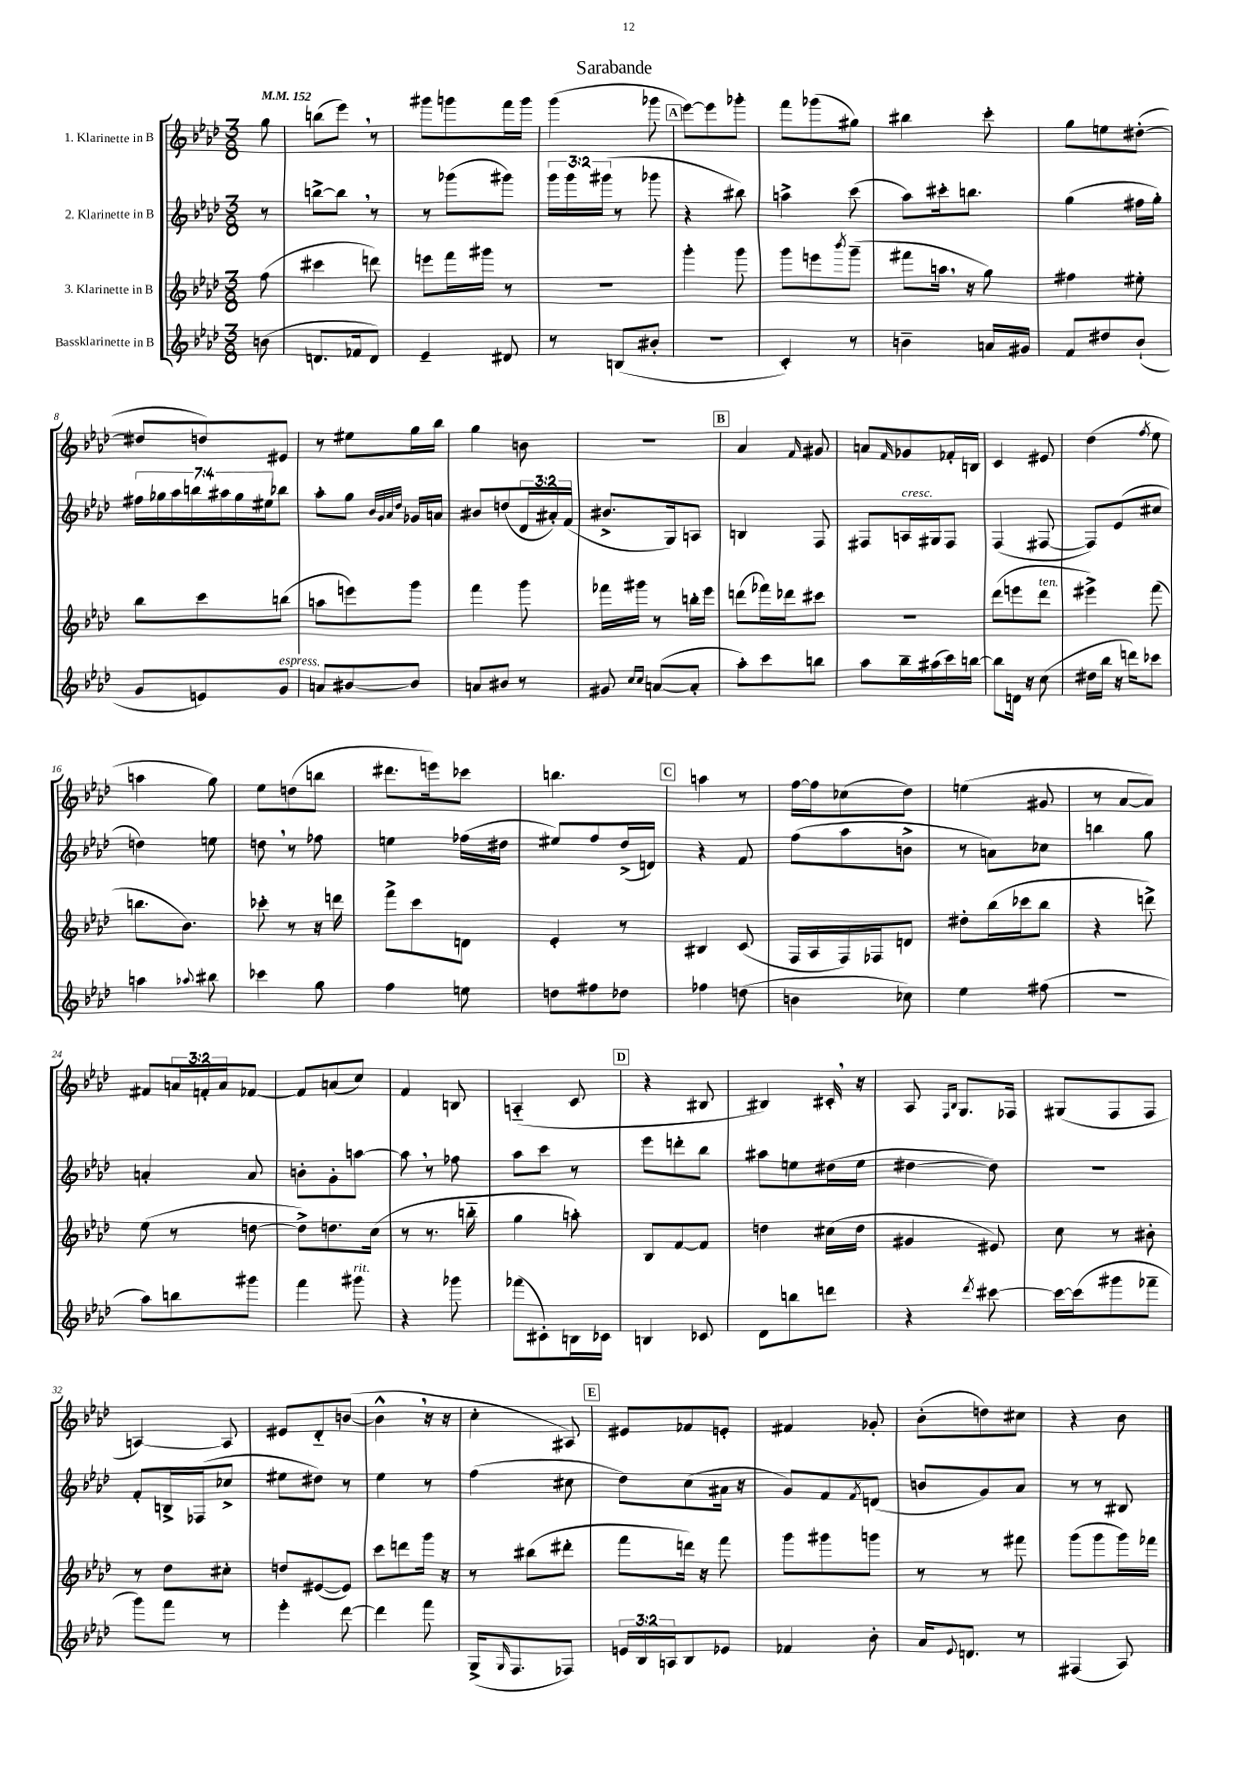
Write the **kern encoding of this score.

**kern	**kern	**kern	**kern
*part4	*part3	*part2	*part1
*staff4	*staff3	*staff2	*staff1
*I"Bassklarinette in B	*I"3. Klarinette in B	*I"2. Klarinette in B	*I"1. Klarinette in B
*clefG2	*clefG2	*clefG2	*clefG2
*k[b-e-a-d-]	*k[b-e-a-d-]	*k[b-e-a-d-]	*k[b-e-a-d-]
*M3/8	*M3/8	*M3/8	*M3/8
*MM152	*MM152	*MM152	*MM152
=	=	=	=
(8bn\	(8ff\	8r	8gg\
=1	=1	=1	=1
8.dn/L	4ccc#X\	[8bbn^\L	(8bbn\L
.	.	8bb,\J]	8eee-,\J)
16f-X/k	.	.	.
8d/J)	8dddn\)	8r	8r
=2	=2	=2	=2
4e-~/	8eeen\L	8r	8ggg#X\L
.	16fff\L	(8ggg-X\L	8gggn\
.	16ggg#X\JJ	.	.
8d#X/	8r	8ggg#X\J)	16fff\L
.	.	.	16ggg\JJ
=3	=3	=3	=3
8r	4.r	24ggg\LL	(4ggg\
.	.	24ggg\	.
.	.	(24ggg#X\JJ	.
(8Bn/L	.	8r	.
8b#X'/J	.	8ggg-X\	8ggg-X\
!!LO:REH:place=s1:t=A
=4	=4	=4	=4
4.r	4ggg'\	4r	[8eee-\L)
.	.	.	8eee-\]
.	8ggg\	8bb#X\)	8ggg-X'\J
=5	=5	=5	=5
4c'/)	8ggg\L	4aan^\	8fff\L
.	8eeen\	.	(8ggg-X\
.	8qbbb-/	.	.
8r	(8ggg~\J	(8ccc\	8gg#X\J)
=6	=6	=6	=6
4bn~\	8fff#X\L	8aa-\L)	4bb#X\
.	16aan,\Jk	16ccc#X'\k	.
.	16r	8.bbn\J	.
16an/LL	8gg\)	.	8ccc'\
16g#X/JJ	.	.	.
=7	=7	=7	=7
8f/L	4ff#X\	(4gg\	8gg\L
8dd#X/	.	.	8een\
(8b-`/J	8ee#X'\	16ff#X\LL	([8dd#X'\J
.	.	16gg'\JJ)	.
!!LO:LB:g=z
=8	=8	=8	=8
8g/L	8bb-\L	28ff#X\LL	8dd#X/L]
.	.	28gg-X\	.
.	.	28aa-\	.
.	.	28bbn\	.
8en/)	8ccc\	.	8ddn/)
.	.	28aa#X\	.
.	.	28gg-\	.
.	.	28ee#X\J	.
!LO:TX:a:i:t=espress.	!	!	!
8g/J	(8bbn\J	8bb-X\J	8e#X/J
=9	=9	=9	=9
8an/L	8aan\L	8aa-'\L	8r
[8b#X/	8eeen\)	8gg\J	8ee#X\L
.	.	32qqb-/LLL	.
.	.	32qqg/	.
.	.	32qqa-/	.
.	.	32qqdd-/JJJ	.
8b#/J]	8ggg\J	16g-X/LL	16gg\L
.	.	16an/JJ	16bb-\JJ
=10	=10	=10	=10
8an/L	4fff\	8b#X/L	4gg\
8b#X/J	.	(8ddn/	.
8r	8ggg\	24d-/L	8bn\
.	.	24a#X'/)	.
.	.	(24f/JJ	.
=11	=11	=11	=11
8g#X/	16fff-X\LL	8.b#X^/L	4.r
.	16ggg#X\JJ	.	.
16qqcc/LL	.	.	.
16qqcc/JJ	.	.	.
([8an/L	8r	.	.
.	.	16G/k)	.
8a'/J]	16bbn'\LL	8An/J	.
.	16eee-\JJ	.	.
!!LO:REH:place=s1:t=B
=12	=12	=12	=12
8aa-'\L)	(8dddn\L	4Bn/	4a-/
8ccc\	16fff-X\L)	.	.
.	16ddd-X\J	.	.
.	.	.	16qqf/
8bbn\J	8ccc#X\J	8F/	8g#X/
=13	=13	=13	=13
8aa-\L	4.r	8F#X/L	8an/L
.	.	.	16qqf/
!	!	!LO:TX:a:i:t=cresc.	!
16bb-~\L	.	16An/L	8g-X/
(16aa#X\	.	16G#X/J	.
16ccc\)	.	8F#/J	16f-X'/L
[16bbn\JJ	.	.	16Bn/JJ
=14	=14	=14	=14
8bb\L]	(8ddd-\L	(4F/	4c/
16dn\Jk	8eeen\	.	.
16r	.	.	.
!	!LO:TX:a:i:t=ten.	!	!
(8cc\	8ddd-\J	[8F#X/	8e#X/
=15	=15	=15	=15
16dd#X\LL	4eee#X^\)	8F#/L])	(4dd-\
16bb-\JJ	.	.	.
16r	.	(8e-/	.
16dddn\KL)	.	.	.
.	.	.	8qff/
8ccc-X\J	(8fff\	8cc#X/J	8ee-\
!!LO:LB:g=z
=16	=16	=16	=16
4aan\	8.bbn\L	4ddn\)	4aan\
.	8.b-\J)	.	.
8qqaa-X/	.	.	.
8bb#X\	.	8een\	8gg\)
=17	=17	=17	=17
4ccc-X\	8ccc-X'\	8ddn,\	8ee-\L
.	8r	8r	(8ddn\
8gg\	16r	8ff-X\	8bbn\J
.	16dddn\	.	.
=18	=18	=18	=18
4ff\	8fff^\L	4een\	8.ddd#X\L
.	8ccc\	.	.
.	.	.	16eeen\k)
8een\	8dn\J	(16ff-X\LL	8ccc-X\J
.	.	16dd#X\JJ	.
=19	=19	=19	=19
8ddn\L	4e-'/	8ee#X/L)	4.bbn\
8ff#X\	.	8ff/	.
8dd-X\J	8r	(16dd-^/L	.
.	.	16dn/JJ)	.
!!LO:REH:place=s1:t=C
=20	=20	=20	=20
4ff-X\	4B#X/	4r	4aan\
(8ddn\	(8c/	8f/	8r
=21	=21	=21	=21
4bn\	16F/LL	(8ff\L	[16ff\LL
.	16A-/	.	16ff\J]
.	16F/)	8aa-\	(8cc-X\
.	16F-X/J	.	.
8cc-X\)	8dn/J	8bn^\J	8dd-\J)
=22	=22	=22	=22
4ee-\	8dd#X'\L	8r	(4een\
.	(16bb-\L	8an\L)	.
.	16ccc-X\J	.	.
(8ff#X\	8bb-\J	8cc-X\J	8g#X/
=23	=23	=23	=23
4.r	4r	4bbn\	8r
.	.	.	[8a-/L
.	8dddn^\)	8gg\	8a-/J])
!!LO:LB:g=z
=24	=24	=24	=24
8aa-\L)	(8ee-\	4an'/	8f#X/L
8bbn\	8r	.	24an/L
.	.	.	24fn'/
.	.	.	24a/J
8ggg#X\J	[8ddn\	8a/	[8f-X/J
=25	=25	=25	=25
4fff\	8dd^\L])	8bn'\L	8f-/L]
.	8.ddn\	8g'\	(8an/
!LO:TX:a:i:t=rit.	!	!	!
8ggg#X\	.	[8aan\J	8cc/J)
.	(16cc\Jk	.	.
=26	=26	=26	=26
4r	8r	8aa,\]	4f/
.	8.r	8r	.
8ggg-X\	.	8ff-X\	8Bn/
.	16bbn\	.	.
=27	=27	=27	=27
(8fff-X\L	4gg\	8aa-\L	(4An/
8c#X'\)	.	8ccc\J	.
16Bn\L	8aan'\)	8r	8c/
16c-X\JJ	.	.	.
!!LO:REH:place=s1:t=D
=28	=28	=28	=28
4Bn/	8B-/L	8eee-\L	4r
.	[8f/	8dddn'\	.
8c-X/	8f/J]	8bb-\J	8B#X/
=29	=29	=29	=29
8d-\L	4ddn\	8aa#X\L	4B#X/)
8bbn\	.	8een\	.
8dddn\J	(16cc#X\LL	(16dd#X\L	16c#X',/
.	16dd\JJ	16ee\JJ	16r
=30	=30	=30	=30
4r	4g#X/	[4dd#X\	8A-/
.	.	.	16qqF/LL
.	.	.	16qqB-/JJ
.	.	.	8.G/L
8qddd-/	.	.	.
[8ccc#X\	8e#X/)	8dd#\])	.
.	.	.	16F-X/Jk
=31	=31	=31	=31
16ccc#\LL_	8cc\	4.r	(8G#X/L
(16ccc#\J]	.	.	.
8ggg#X\	8r	.	8F/
8fff-X~\J	8b#X'\	.	8F/J
!!LO:LB:g=z
=32	=32	=32	=32
8ggg\L)	8r	8f'/L	[4An/)
8fff\J	8dd-\L	16Bn^/L	.
.	.	(16F-X/J	.
8r	8cc#X'\J	8cc-X^/J	8A/]
=33	=33	=33	=33
4eee-'\	8ddn/L	8ee#X\L	8e#X/L
.	([8e#X/	8dd#X\J)	8d-/
[8ddd-\	8e#/J])	8r	([8bn/J
=34	=34	=34	=34
4ddd-\]	8ccc\L	4ee-\	4b^^,\]
.	8dddn\	.	.
8fff\	16ggg\Jk	8r	16r
.	16r	.	16r
=35	=35	=35	=35
(16G^/KL	8r	(4ff\	4cc'\
16qqG/	.	.	.
8.F/	.	.	.
.	(8bb#X\L	.	.
8F-X/J)	8ddd#X'\J	8cc#X\	8A#X/)
!!LO:REH:place=s1:t=E
=36	=36	=36	=36
24en/LL	8fff\L	8dd-\L)	8e#X/L
24B-/	.	.	.
24An/J	.	.	.
8B-/	16dddn\Jk)	(8cc\	8f-X/
.	16r	.	.
8e-X/J	8fff\	16a#X\Jk	8en'/J
.	.	16r	.
=37	=37	=37	=37
4f-X/	8ggg\L	8g/L)	4f#X/
.	8ggg#X\	8f/	.
.	.	8qf/	.
8b-'\	8gggn\J	(8dn/J	8g-X'/
=38	=38	=38	=38
16a-/KL	8r	8bn/L	(8b-'\L
8qqe-/	.	.	.
8.dn/J	.	.	.
.	8r	8g/)	8ddn\)
8r	8fff#X\	8a-/J	8cc#X\J
=39	=39	=39	=39
(4F#X/	(8ggg\L	8r	4r
.	8ggg\	8r	.
8A-/)	16ggg\L)	8B#X/	8b-\
.	16fff-X\JJ	.	.
==	==	==	==
*-	*-	*-	*-
